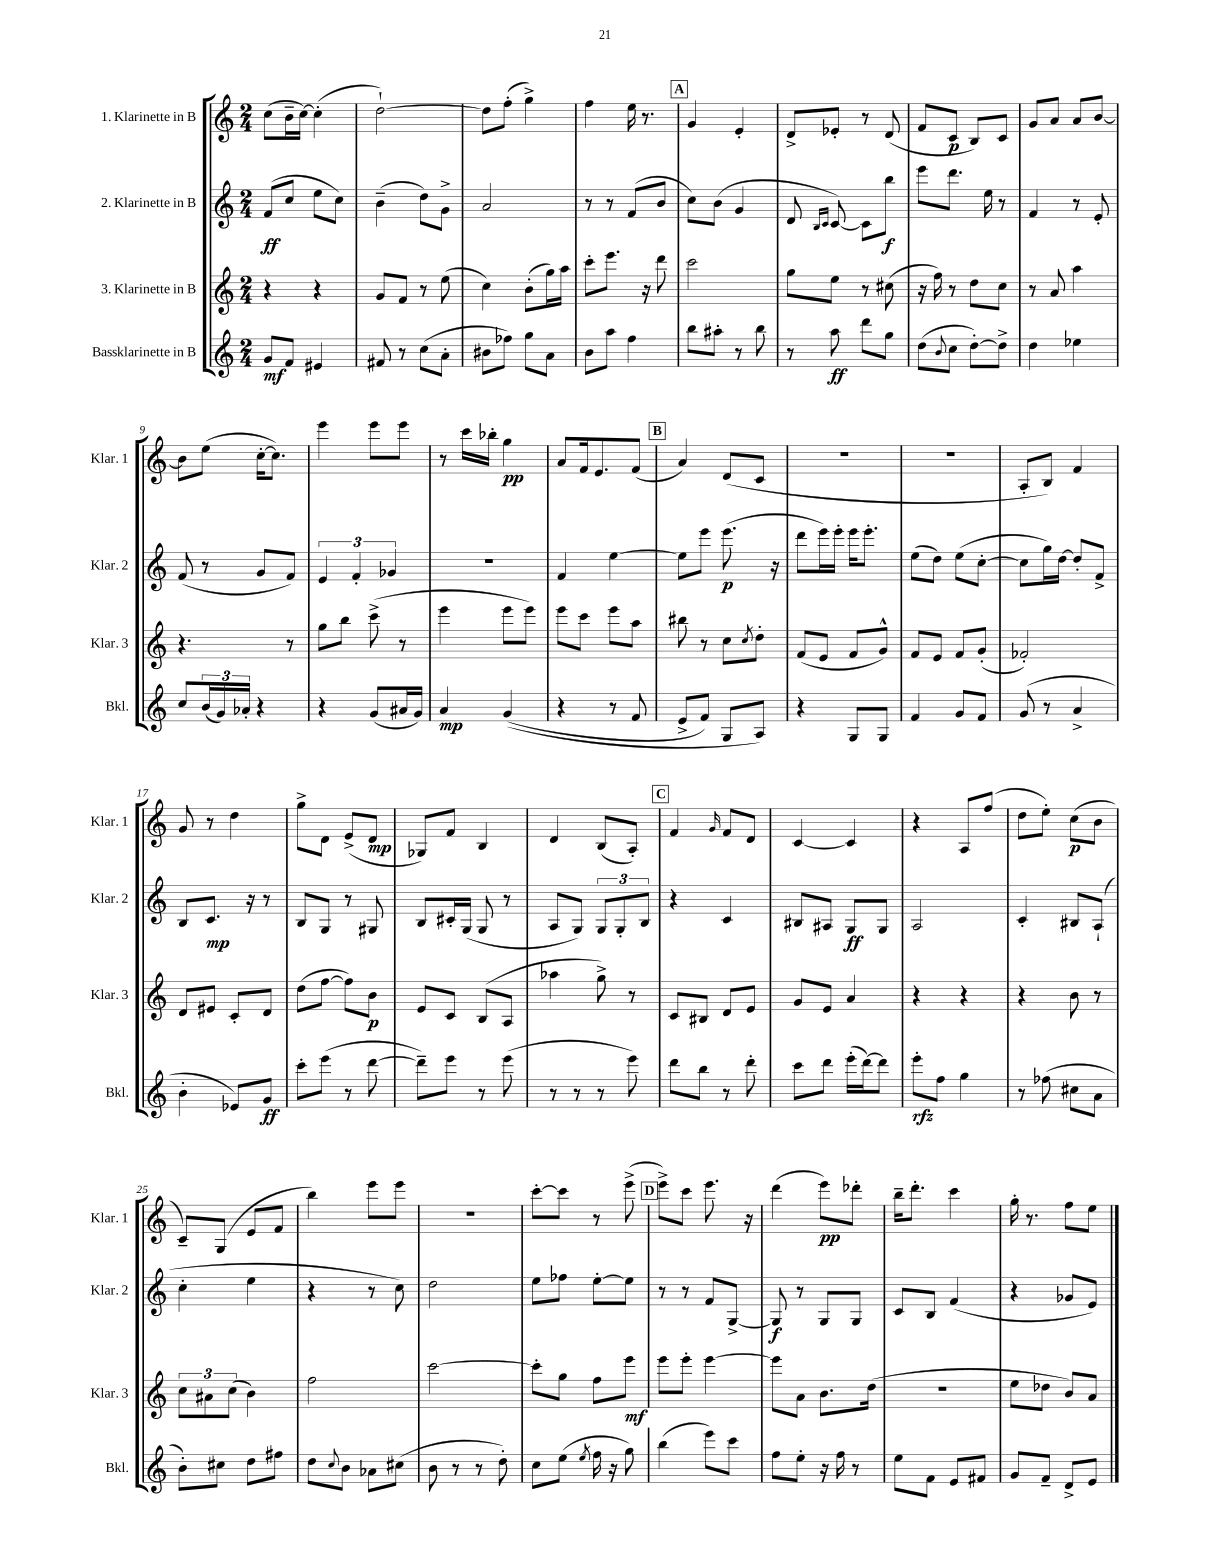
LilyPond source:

<<
\new StaffGroup <<
\new Staff = "s0" \with { instrumentName = "1. Klarinette in B" shortInstrumentName = "Klar. 1" } {
    \clef treble \key c \major \numericTimeSignature \time 2/4
    c''8( b'16-- c''16~) c''4-.( |
    d''2~-!) |
    d''8 f''8-.( g''4->) |
    f''4 e''16 r8. |
    \mark \markup { \box "A" } g'4 e'4-. |
    d'8-> ees'8-. r8 d'8( |
    f'8 c'8\p b8) c'8 |
    g'8 a'8 a'8 b'8~ |
    b'8 e''8( c''16~-. c''8.) |
    e'''4 e'''8 e'''8 |
    r8 c'''16 bes''16-. g''4\pp |
    a'8 f'16 e'8. f'8( |
    \mark \markup { \box "B" } a'4) d'8( c'8 |
    R2 |
    R2 |
    a8-. b8) f'4 |
    g'8 r8 d''4 |
    g''8-> d'8 e'8->( d'8\mp |
    ges8) f'8 b4 |
    d'4 b8( a8-.) |
    \mark \markup { \box "C" } f'4 \grace { g'16 } f'8 d'8 |
    c'4~ c'4 |
    r4 a8 f''8( |
    d''8 e''8-.) c''8\p( b'8 |
    c'8--) g8( e'8 f'8 |
    b''4) e'''8 e'''8 |
    R2 |
    c'''8~-. c'''8 r8 e'''8->( |
    \mark \markup { \box "D" } e'''8->) c'''8 e'''8. r16 |
    d'''4( e'''8\pp) des'''8-. |
    b''16-- d'''8.-. c'''4 |
    g''16-. r8. f''8 e''8 \bar "|." |
}
\new Staff = "s1" \with { instrumentName = "2. Klarinette in B" shortInstrumentName = "Klar. 2" } {
    \clef treble \key c \major \numericTimeSignature \time 2/4
    f'8\ff( c''8 e''8 c''8) |
    b'4--( d''8) g'8-> |
    a'2 |
    r8 r8 f'8( b'8 |
    \mark \markup { \box "A" } c''8) b'8( g'4 |
    d'8 \grace { b16 c'16 } c'8~) c'8 b''8\f |
    e'''8 d'''8. e''16 r8 |
    f'4 r8 e'8-. |
    f'8( r8 g'8 f'8) |
    \tuplet 3/2 { e'4 f'4-. ges'4 } |
    r2 |
    f'4 e''4~ |
    \mark \markup { \box "B" } e''8 e'''8 e'''8.\p( r16 |
    d'''8 e'''16) e'''16-. e'''16 e'''8.-. |
    e''8( d''8) e''8( c''8~-. |
    c''8 g''16) d''16~ d''8-. f'8-> |
    b8 c'8.\mp r16 r8 |
    b8 g8 r8 gis8 |
    b8 cis'16-. g16( g8 r8 |
    a8 g8) \tuplet 3/2 { g8 g8-. b8 } |
    \mark \markup { \box "C" } r4 c'4 |
    bis8 ais8 g8\ff g8 |
    a2 |
    c'4-. bis8 a8-!( |
    c''4-. e''4 |
    r4 r8 c''8) |
    d''2 |
    e''8 fes''8 e''8~-. e''8 |
    \mark \markup { \box "D" } r8 r8 f'8 g8~-> |
    g8\f r8 g8 g8 |
    c'8 b8 f'4( |
    r4 ges'8 e'8) \bar "|." |
}
\new Staff = "s2" \with { instrumentName = "3. Klarinette in B" shortInstrumentName = "Klar. 3" } {
    \clef treble \key c \major \numericTimeSignature \time 2/4
    r4 r4 |
    g'8 f'8 r8 e''8( |
    c''4) b'8-.( g''16) a''16 |
    c'''8-. e'''8. r16 d'''8 |
    \mark \markup { \box "A" } c'''2 |
    g''8 e''8 r8 cis''8( |
    r16 f''16) r8 d''8 c''8 |
    r8 a'8 a''4 |
    r4. r8 |
    g''8 b''8 c'''8->( r8 |
    e'''4 e'''8 e'''8) |
    e'''8 c'''8 e'''8 a''8 |
    \mark \markup { \box "B" } bis''8 r8 c''8 \acciaccatura { c''8 } d''8-. |
    f'8( e'8 f'8 g'8-^) |
    f'8 e'8 f'8 g'8-.( |
    fes'2-.) |
    d'8 eis'8 c'8-. d'8 |
    d''8( f''8~ f''8) b'8\p |
    e'8 c'8 b8( a8 |
    aes''4 g''8->) r8 |
    \mark \markup { \box "C" } c'8 bis8 d'8 e'8 |
    g'8 e'8 a'4 |
    r4 r4 |
    r4 b'8 r8 |
    \tuplet 3/2 { c''8 ais'8 c''8( } b'4) |
    f''2 |
    c'''2~ |
    c'''8-. g''8 f''8 e'''8\mf |
    \mark \markup { \box "D" } e'''8 e'''8-. e'''4~ |
    e'''8 a'8 b'8. d''16( |
    r2 |
    e''8 des''8 b'8) a'8 \bar "|." |
}
\new Staff = "s3" \with { instrumentName = "Bassklarinette in B" shortInstrumentName = "Bkl." } {
    \clef treble \key c \major \numericTimeSignature \time 2/4
    g'8\mf f'8 eis'4 |
    fis'8 r8 c''8( a'8-. |
    bis'8 fes''8) g''8 a'8 |
    b'8 a''8 f''4 |
    \mark \markup { \box "A" } b''8 ais''8-. r8 b''8 |
    r8 a''8\ff d'''8 g''8 |
    d''8( \appoggiatura { b'8 } c''8 d''8~-.) d''8-> |
    d''4 ees''4 |
    c''8 \tuplet 3/2 { b'16( g'16) aes'16-. } r4 |
    r4 g'8( ais'16 g'16) |
    a'4\mp g'4(\( |
    r4 r8 f'8 |
    \mark \markup { \box "B" } e'8-> f'8) g8 a8\) |
    r4 g8 g8 |
    f'4 g'8 f'8 |
    g'8( r8 a'4-> |
    b'4-. ees'8) g'8\ff |
    c'''8-. e'''8( r8 d'''8~ |
    d'''8--) e'''8 r8 e'''8( |
    r8 r8 r8 e'''8) |
    \mark \markup { \box "C" } d'''8 b''8 r8 d'''8-. |
    c'''8 d'''8 e'''16-.( d'''16~) d'''8 |
    e'''8-.\rfz f''8 g''4 |
    r8 fes''8( cis''8 a'8 |
    b'8-.) cis''8 d''8 fis''8 |
    d''8 \appoggiatura { c''8 } b'8 aes'8 cis''8( |
    b'8 r8 r8 d''8-.) |
    c''8 e''8( \acciaccatura { e''8 } f''16 r16 g''8) |
    \mark \markup { \box "D" } b''4( e'''8) c'''8 |
    f''8 e''8-. r16 f''16 r8 |
    e''8 f'8 e'8 fis'8 |
    g'8 f'8-- d'8-> e'8 \bar "|." |
}
>>
>>
